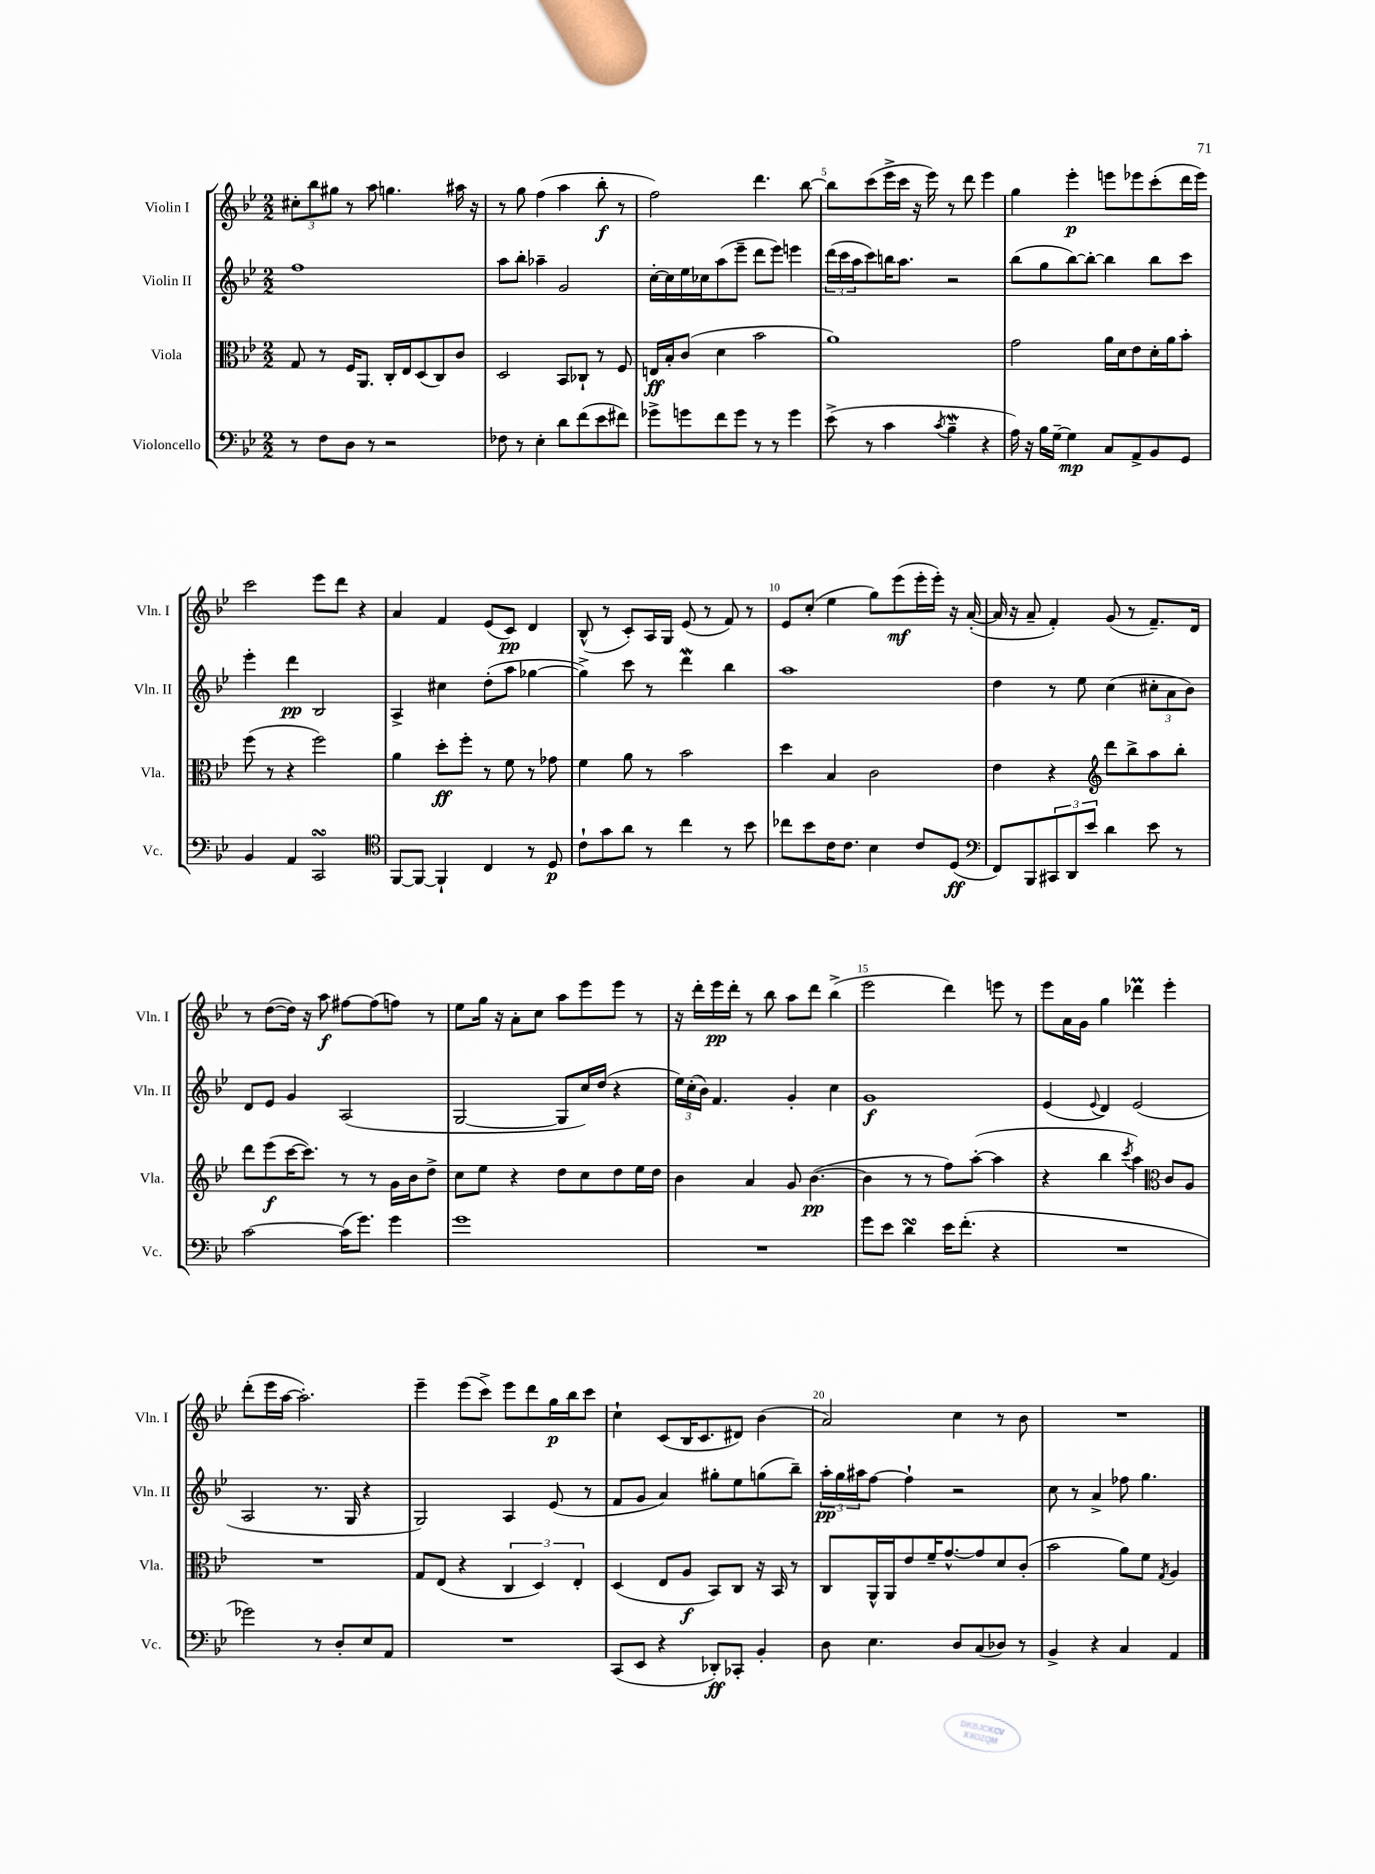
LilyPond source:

<<
\new StaffGroup <<
\new Staff = "s0" \with { instrumentName = "Violin I" shortInstrumentName = "Vln. I" } {
    \clef treble \key bes \major \numericTimeSignature \time 2/2
    \tuplet 3/2 { cis''8-. bes''8 gis''8 } r8 a''8 g''4. ais''16 r16 |
    r8 g''8 f''4( a''4 bes''8-.\f r8 |
    f''2) d'''4. bes''8~ |
    bes''8 c'''8( ees'''16-> c'''16 r16 ees'''16) r8 d'''8 ees'''4 |
    g''4 ees'''4-.\p e'''8 ees'''8 c'''8-.( d'''16 ees'''16) |
    c'''2 ees'''8 d'''8 r4 |
    a'4 f'4 ees'8( c'8\pp) d'4 |
    bes8-^( r8 c'8-.) a16 g16 ees'8( r8 f'8) r8 |
    ees'8 c''8-.( ees''4 g''8) ees'''8\mf( ees'''16-. ees'''16-.) r16 a'16~-.( |
    a'16 r16 a'8-- f'4-.) g'8( r8 f'8.--) d'16 |
    r8 d''8~( d''16) r16 a''8\f fis''8~ fis''8( f''8) r8 |
    ees''8 g''16 r16 a'8-. c''8 a''8 ees'''8 ees'''8 r8 |
    r16 d'''16-. ees'''16\pp d'''16-. r8 bes''8 a''8 d'''8 bes''4->( |
    ees'''2 d'''4) e'''8 r8 |
    ees'''8 a'16 g'16 g''4 des'''4\prall ees'''4-. |
    d'''8-.( ees'''16 a''16~ a''2.-.) |
    ees'''4-- ees'''8( c'''8->) ees'''8 d'''8 g''16\p bes''16 c'''8 |
    c''4-! c'8( bes16 c'8. dis'8) bes'4( |
    a'2) c''4 r8 bes'8 |
    R1 \bar "|." |
}
\new Staff = "s1" \with { instrumentName = "Violin II" shortInstrumentName = "Vln. II" } {
    \clef treble \key bes \major \numericTimeSignature \time 2/2
    f''1 |
    a''8 bes''8-. aes''4-- g'2 |
    c''16~-. c''16 ees''16 ces''16 a''8( ees'''8-- d'''8 ees'''8) e'''4 |
    \tuplet 3/2 { d'''16( c'''16 a''16 } c'''8) b''16 a''8. r2 |
    bes''8( g''8 bes''8~) bes''8~-. bes''4 bes''8 c'''8 |
    ees'''4-. d'''4\pp bes2 |
    a4-> cis''4 d''8-.( a''8 ges''4~ |
    ges''4->) c'''8 r8 d'''4\mordent bes''4 |
    a''1 |
    d''4 r8 ees''8 c''4( \tuplet 3/2 { cis''8-. a'8 bes'8) } |
    d'8 ees'8 g'4 a2( |
    g2~ g8 c''16) d''16( r4 |
    \tuplet 3/2 { ees''16) c''16-.( bes'16) } f'4. g'4-. c''4 |
    g'1\f |
    ees'4( \appoggiatura { ees'8 } d'4) ees'2( |
    a2 r8. g16 r4 |
    g2) a4 ees'8( r8 |
    f'8 g'8 a'4) gis''8-. ees''8 g''8( bes''8--) |
    \tuplet 3/2 { a''16-.\pp g''16 ais''16 } f''8~ f''4-! r2 |
    c''8 r8 a'4-> fes''8 g''4. \bar "|." |
}
\new Staff = "s2" \with { instrumentName = "Viola" shortInstrumentName = "Vla." } {
    \clef alto \key bes \major \numericTimeSignature \time 2/2
    g8 r8 f16 a,8. c16-. ees16 d8( c8) c'8 |
    d2 bes,8 ces8-! r8 f8 |
    e16\ff bes16-. c'8( d'4 bes'2 |
    a'1) |
    g'2 a'16 d'16 ees'8 d'16-. a'16 bes'8-. |
    f''8( r8 r4 f''2) |
    a'4 d''8-.\ff f''8-. r8 f'8 r8 ges'8 |
    f'4 a'8 r8 bes'2 |
    d''4 bes4 c'2 |
    ees'4 r4 \clef treble d'''8 bes''8-> a''8 bes''8-. |
    d'''8 ees'''8\f( c'''16~ c'''8.) r8 r8 g'16 bes'16 d''8-> |
    c''8 ees''8 r4 d''8 c''8 d''8 ees''16 d''16 |
    bes'4 a'4 g'8 bes'4.~\pp( |
    bes'4 r8 r8 f''8) a''8~-.( a''4 |
    r4 bes''4 \acciaccatura { c'''8 } a''4) \clef alto c'8 a8 |
    R1 |
    g8 ees8( r4 \tuplet 3/2 { c4 d4) ees4-. } |
    d4( ees8 a8\f bes,8) c8 r16 bes,16 r8 |
    c8 a,16-^ a,16 ees'8 f'16-- g'8.~-^ g'8 d'8 c'8-.( |
    bes'2 a'8) f'8 \acciaccatura { g8 } a4 \bar "|." |
}
\new Staff = "s3" \with { instrumentName = "Violoncello" shortInstrumentName = "Vc." } {
    \clef bass \key bes \major \numericTimeSignature \time 2/2
    r8 f8 d8 r8 r2 |
    fes8 r8 ees4-. d'8 f'8( ees'8 fis'8) |
    ges'8-> g'8 f'8 g'8 r8 r8 g'4 |
    ees'8->( r8 c'4 \acciaccatura { c'8 } bes4--\mordent r4 |
    a16) r16 bes16 g16~-- g4\mp c8 a,8-> bes,8 g,8 |
    bes,4 a,4 c,2\turn |
    \clef tenor f,8~ f,8~ f,4-! c4 r8 d8\p |
    c'8-! g'8 a'8 r8 c''4 r8 bes'8 |
    ces''8 bes'8 c'16 c'8. bes4 c'8 d8\ff( |
    \clef bass f,8) bes,,8 \tuplet 3/2 { cis,8 d,8 ees'8 } d'4 ees'8 r8 |
    c'2~ c'16( g'8.) g'4 |
    g'1 |
    R1 |
    g'8 ees'8 d'4\turn ees'16 f'8.-.( r4 |
    R1 |
    ges'2) r8 d8-. ees8 a,8 |
    R1 |
    c,8( ees,8 r4 des,8-.\ff) ces,8-. bes,4-. |
    d8 ees4. d8 c8( des8) r8 |
    bes,4-> r4 c4 a,4 \bar "|." |
}
>>
>>
\layout { \context { \Score currentBarNumber = #2 \override BarNumber.break-visibility = ##(#f #t #t) barNumberVisibility = #(every-nth-bar-number-visible 5) } }
